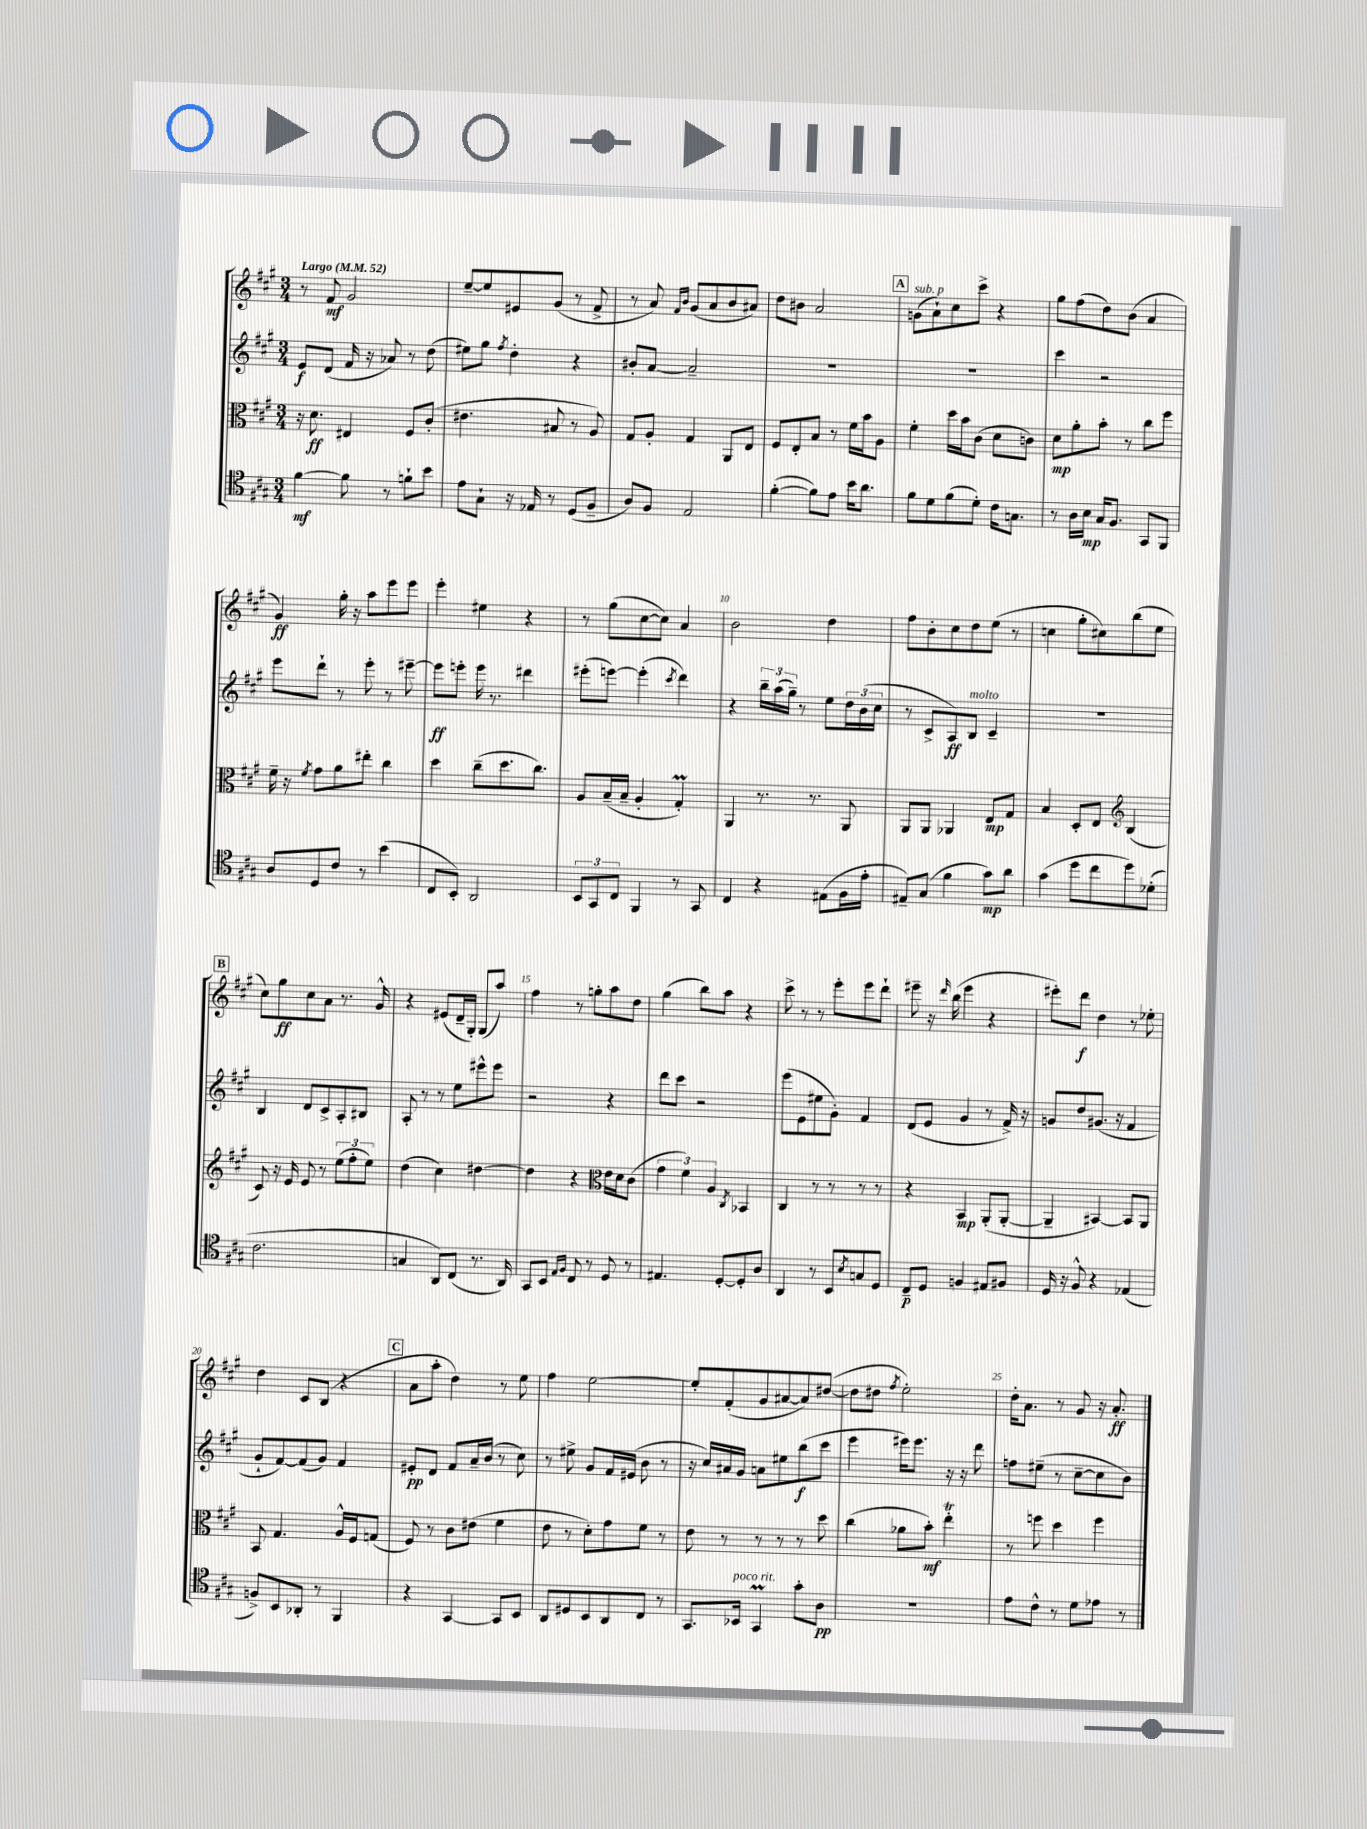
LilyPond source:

<<
\new StaffGroup <<
\new Staff = "s0" {
    \clef treble \key a \major \numericTimeSignature \time 3/4 \tempo "Largo" 4 = 52
    r8 fis'8\mf gis'2 |
    e''8~-- e''8 eis'8 gis'8( r8 fis'8-> |
    r8 a'8) \grace { fis'16 b'16 } gis'8( a'8 b'8 ais'8) |
    d''8 bis'8 a'2 |
    \mark \markup { \box "A" } g'8^\markup { \italic "sub. p" }( a'8-!) cis''8 cis'''8-> r4 |
    gis''8 fis''8( d''8) b'8( a'4 |
    gis'4\ff) gis''16-. r16 a''8 e'''8 e'''8 |
    e'''4-. eis''4 r4 |
    r8 gis''8( cis''8~ cis''8) a'4 |
    b'2 d''4 |
    fis''8 b'8-. cis''8 d''8 e''8( r8 |
    c''4 gis''8-. cis''8) b''8( e''8 |
    \mark \markup { \box "B" } cis''8) gis''8\ff cis''8 a'8 r8. gis'16-^ |
    r4 eis'8( d'16-- gis16-.) gis8( a''8) |
    fis''4 r8 g''8-. a''8 d''8 |
    gis''4( b''8) a''8 r4 |
    cis'''8-> r8 r8 e'''8-. e'''8 d'''8-! |
    eis'''8-- r16 \grace { d'''16 } b''16( eis'''4 r4 |
    eis'''8-.) d'''8\f d''4 r8 ees''8-. |
    d''4 cis'8 b8( r4 |
    \mark \markup { \box "C" } a'8 a''8-. d''4) r8 e''8 |
    fis''4 e''2~ |
    e''8-. fis'8-.( gis'8 ais'8~ ais'8) dis''8~( |
    dis''8 dis''8 \acciaccatura { fis''8 } e''2-.) |
    d''16-. a'8. r8 gis'8 r16 a'8.-.\ff \bar "|." |
}
\new Staff = "s1" {
    \clef treble \key a \major \numericTimeSignature \time 3/4
    e'8\f d'8( fis'16 r16 aes'8) r8 d''8( |
    eis''8) gis''8 \acciaccatura { fis''8 } d''4-. r4 |
    bis'8-. a'8~ a'2-- |
    R2. |
    \mark \markup { \box "A" } R2. |
    cis'''4 r2 |
    e'''8 d'''8-! r8 e'''8-. r8 eis'''8~-- |
    eis'''8\ff e'''8-. e'''16 r8. dis'''4 |
    eis'''8-.( e'''8~) e'''4-.( \acciaccatura { cis'''8 } d'''4) |
    r4 \tuplet 3/2 { b''16-- a''16( gis''16--) } r8 e''8 \tuplet 3/2 { d''16 b'16( cis''16 } |
    r8 cis'8-> a8\ff) b8^\markup { \italic "molto" } cis'4-- |
    R2. |
    \mark \markup { \box "B" } b4 d'8 cis'8-> a8-. bis8 |
    a8-. r8 r8 e''8 eis'''8-^ eis'''8 |
    r2 r4 |
    d'''8 cis'''8 r2 |
    e'''8( e'8 eis''8 gis'8-.) fis'4 |
    d'8( e'8 gis'4 r8 fis'16->) r16 |
    g'8 d''8 gis'8.( r16 fis'4 |
    gis'8-! fis'8~) fis'8( gis'8) fis'4 |
    \mark \markup { \box "C" } eis'8-.\pp d'8 fis'8 a'16-- b'16( r8 cis''8) |
    r8 eis''8-> gis'8 fis'16 eis'16( b'8 r8 |
    r16 cis''16) ais'16 gis'16 a'8 eis''8 b''8\f( cis'''8 |
    e'''4 eis'''16) eis'''8. r16 r16 d'''8 |
    f''8 eis''8--( r8 cis''8~-- cis''8 b'8) \bar "|." |
}
\new Staff = "s2" {
    \clef alto \key a \major \numericTimeSignature \time 3/4
    r16 d'8.\ff eis4 fis8 cis'8-.( |
    eis'4. bis8 r8 a8) |
    gis8 a8-. gis4 a,8 e8 |
    fis8 e8-. b8 r8 fis'16 b'16 a8 |
    \mark \markup { \box "A" } fis'4-. d''16 b'16 cis'8( d'8 c'8) |
    d'8\mp a'8-. b'8-. r8 cis''8 fis''8 |
    fis'16-- r16 \acciaccatura { fis'8 } gis'8 a'8 eis''8-. cis''4 |
    d''4 cis''8--( d''8. cis''8.) |
    a8 b16--( b16-- a4-. gis4-.\prall) |
    a,4 r8. r8. a,8 |
    a,8 a,8 aes,4 e8\mp gis8 |
    b4 d8-. e8 \clef treble b4( |
    \mark \markup { \box "B" } cis'8) r16 e'16 e'8 r8 \tuplet 3/2 { e''8( fis''8-. e''8) } |
    d''4( cis''4) dis''4~ |
    dis''4 r4 \clef alto e'16 d'16 cis'8( |
    \tuplet 3/2 { gis'4 fis'4) a4 } \acciaccatura { cis8 } bes,4 |
    cis4 r8 r8 r8 r8 |
    r4 b,4\mp a,8-.( a,8~-. |
    a,4-- bis,4~) bis,8 a,8 |
    b,8 gis4. a16-^ fis16 g8( |
    \mark \markup { \box "C" } fis8) r8 cis'8 eis'8( fis'4 |
    e'8 r8 d'8-.) gis'8 fis'8 r8 |
    e'8 r8 r8 r8 r8 d''8 |
    cis''4( aes'8 b'8-.\mf) e''4-.\trill |
    r8 f''8 d''4 f''4 \bar "|." |
}
\new Staff = "s3" {
    \clef tenor \key a \major \numericTimeSignature \time 3/4
    fis'4~\mf fis'8 r8 f'8-! b'8 |
    e'8 gis8-! r16 ees16 r8 d8( fis8-- |
    a8) fis8 e2 |
    fis'4~-.( fis'8) e'8 b'16 a'8. |
    \mark \markup { \box "A" } fis'8 d'8 fis'8( d'8-.) cis'16 g8. |
    r8 a16 b16\mp gis16 fis8. gis,8 fis,8 |
    a8 d8 cis'8 r8 b'4( |
    cis8 b,8-.) a,2 |
    \tuplet 3/2 { b,8 gis,8 cis8 } fis,4 r8 gis,8 |
    cis4 r4 eis8( fis16 e'16-. |
    eis8--) gis8( fis'4 gis'8\mp) a'8 |
    gis'4( d''8 cis''8 d''8) des'8-.( |
    \mark \markup { \box "B" } cis'2. |
    g4 a,8) cis8( r8. a,16) |
    gis,8 b,8 \grace { e16 fis16 } cis8 r8 d8 r8 |
    eis4. d8~-. d8-. a8 |
    a,4 r8 b,8 \acciaccatura { b8 } g8 d8 |
    cis8--\p d8 f4 eis8 fis8 |
    d16 r16 fis8-^ r4 ees4( |
    f8->) b,8 aes,8-. r8 fis,4 |
    \mark \markup { \box "C" } r4 gis,4~ gis,8 b,8 |
    a,8 dis8 b,8 a,8 cis8 r8 |
    gis,8. bes,16^\markup { \italic "poco rit." } gis,4\prall gis'8-. a8\pp |
    R2. |
    e'8 cis'8-^ r8 d'8 ees'8 r8 \bar "|." |
}
>>
>>
\layout { \context { \Score \override BarNumber.break-visibility = ##(#f #t #t) barNumberVisibility = #(every-nth-bar-number-visible 5) } }
